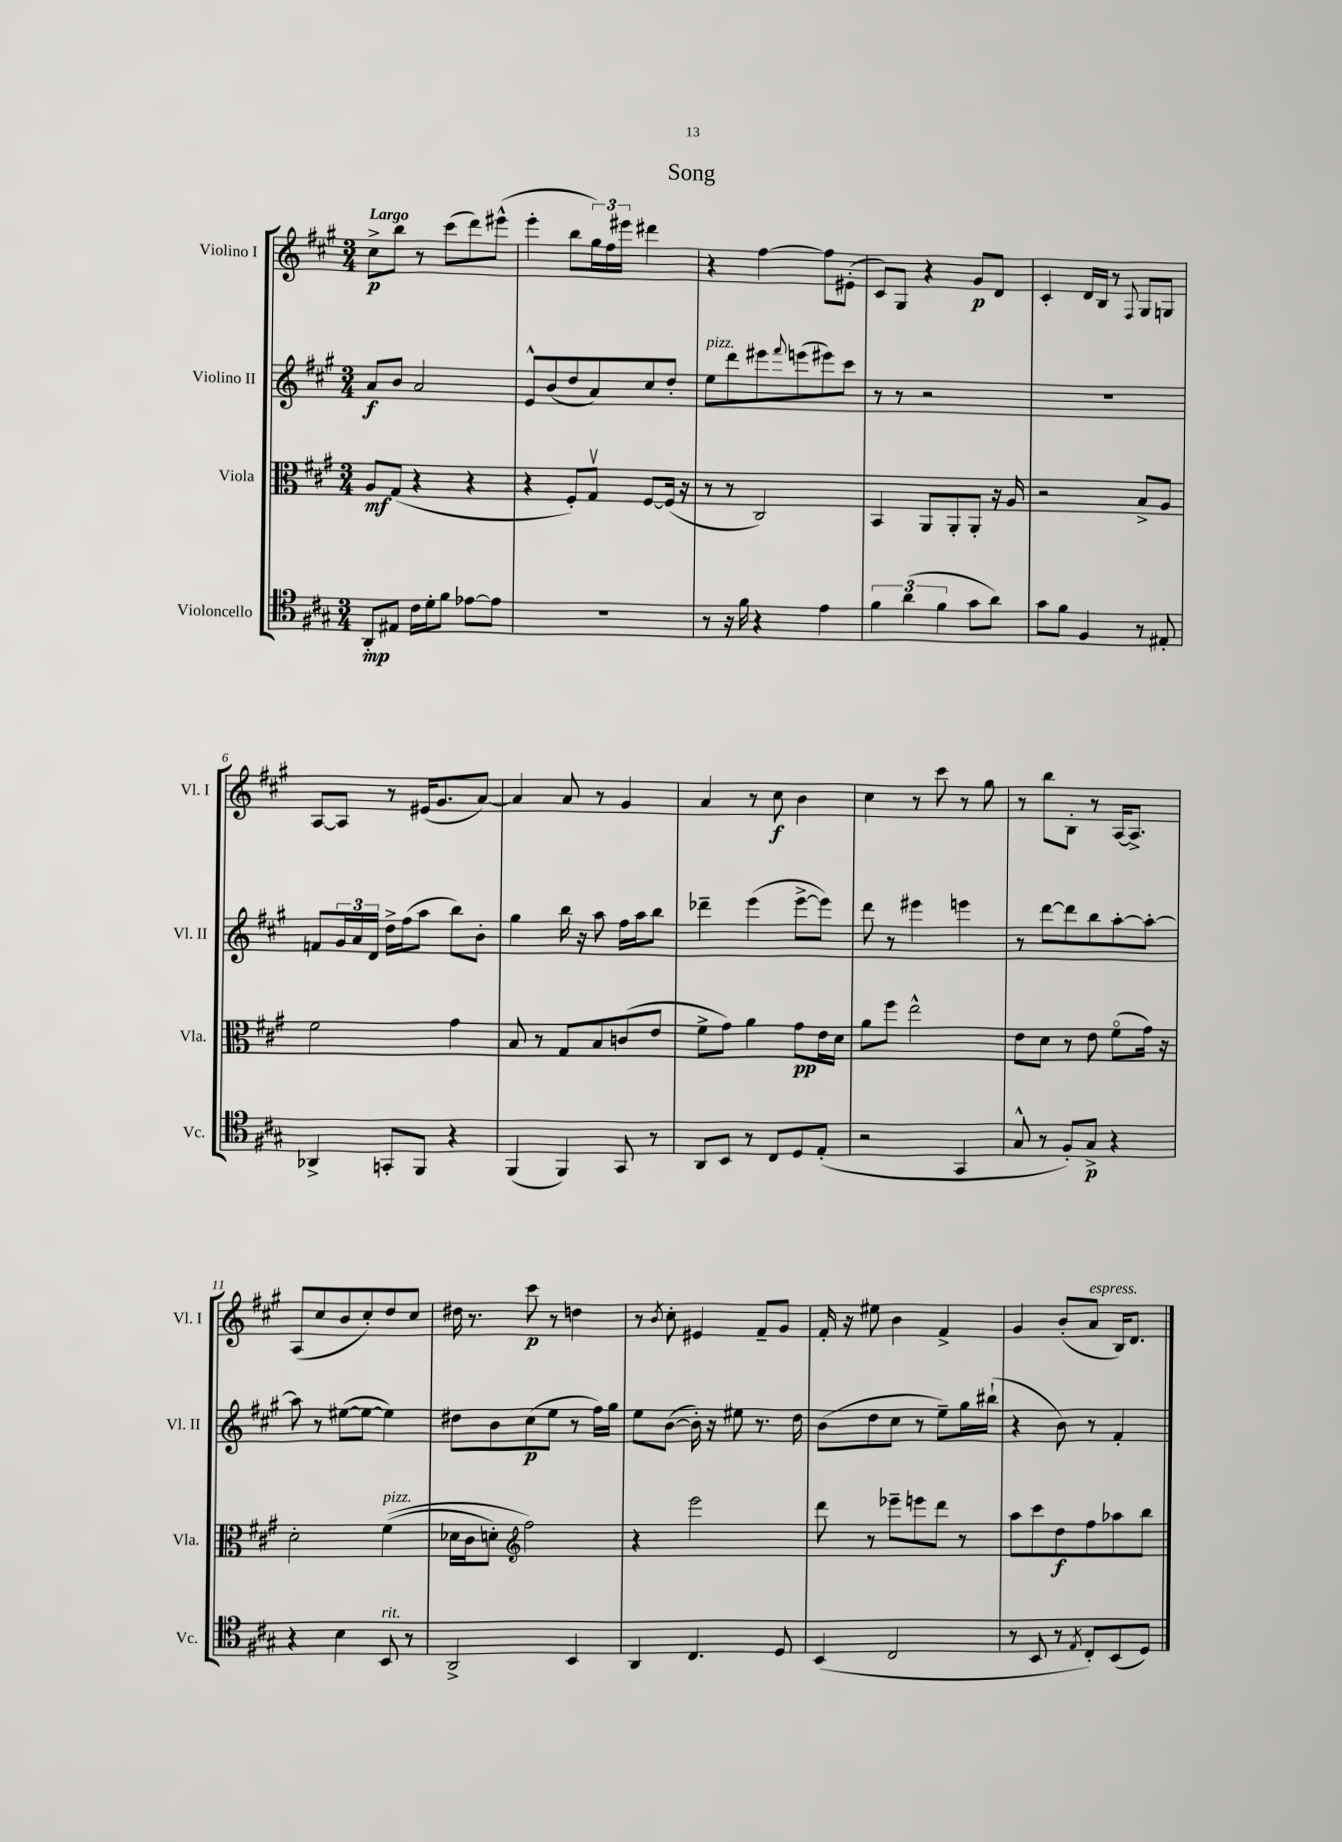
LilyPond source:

\header { title = "Song" }
<<
\new StaffGroup <<
\new Staff = "s0" \with { instrumentName = "Violino I" shortInstrumentName = "Vl. I" } {
    \clef treble \key a \major \numericTimeSignature \time 3/4 \tempo "Largo"
    cis''8->\p b''8 r8 cis'''8( d'''8) eis'''8-^( |
    e'''4-. b''8 \tuplet 3/2 { gis''16) fis''16 eis'''16 } dis'''4 |
    r4 fis''4~ fis''8 eis'8-.( |
    cis'8) gis8 r4 gis'8\p d'8 |
    cis'4-. d'16 b16 r8 \appoggiatura { fis8 } gis8 g8 |
    a8~ a8 r8 eis'16( gis'8. a'8~) |
    a'4 a'8 r8 gis'4 |
    a'4 r8 cis''8\f b'4 |
    cis''4 r8 cis'''8 r8 gis''8 |
    r8 b''8 b8-. r8 a16~ a8.-> |
    a8( cis''8 b'8 cis''8-.) d''8 cis''8 |
    dis''16 r8. cis'''8\p r8 d''4 |
    r8 \acciaccatura { b'8 } cis''8-. eis'4 fis'8-- gis'8 |
    fis'16-. r16 eis''8 b'4 fis'4-> |
    gis'4 b'8-.( a'8^\markup { \italic "espress." } b16) d'8. \bar "|." |
}
\new Staff = "s1" \with { instrumentName = "Violino II" shortInstrumentName = "Vl. II" } {
    \clef treble \key a \major \numericTimeSignature \time 3/4
    a'8\f b'8 a'2 |
    e'8-^ b'8( d''8 a'8) cis''8 d''8-. |
    e''8^\markup { \italic "pizz." } d'''8 eis'''8 \appoggiatura { fis'''8 } e'''8( eis'''8) cis'''8 |
    r8 r8 r2 |
    R2. |
    f'8 \tuplet 3/2 { gis'16 a'16 d'16 } d''16-> fis''16( a''8 b''8) b'8-. |
    gis''4 b''16 r16 a''8 fis''16 a''16 b''8 |
    des'''4-- e'''4( e'''8~-> e'''8) |
    d'''8 r8 eis'''4 e'''4 |
    r8 d'''8~ d'''8 b''8 a''8~-. a''8~-. |
    a''8 r8 eis''8~( eis''8~ eis''4) |
    dis''8 b'8 cis''8\p( e''8 r8 fis''16) gis''16 |
    e''8 b'8~( b'16-.) r16 eis''8 r8. d''16 |
    b'8( d''8 cis''8 r8 e''8--) gis''16 bis''16-!( |
    r4 b'8) r8 fis'4-. \bar "|." |
}
\new Staff = "s2" \with { instrumentName = "Viola" shortInstrumentName = "Vla." } {
    \clef alto \key a \major \numericTimeSignature \time 3/4
    a8\mf gis8( r4 r4 |
    r4 fis8-.) gis8\upbow fis8~ fis16( r16 |
    r8 r8 cis2) |
    b,4 a,8 a,8-. a,8-. r16 a16 |
    r2 b8-> a8 |
    fis'2 gis'4 |
    b8 r8 gis8 b8 c'8( e'8 |
    fis'8-> gis'8) a'4 gis'8\pp e'16 d'16 |
    a'8 fis''8 e''2-^ |
    e'8 d'8 r8 e'8 fis'8\flageolet( gis'16) r16 |
    d'2-. fis'4^\markup { \italic "pizz." }(\( |
    des'16 cis'16 d'8-.) \clef treble fis''2\) |
    r4 e'''2 |
    d'''8 r8 ees'''8-- e'''8 d'''8 r8 |
    a''8 cis'''8 d''8\f fis''8 aes''8 b''8 \bar "|." |
}
\new Staff = "s3" \with { instrumentName = "Violoncello" shortInstrumentName = "Vc." } {
    \clef tenor \key a \major \numericTimeSignature \time 3/4
    a,8-.\mp eis8 cis'16 d'16-. fis'8 ees'8~ ees'8 |
    R2. |
    r8 r16 fis'16 r4 e'4 |
    \tuplet 3/2 { fis'4 a'4( fis'4 } gis'8 a'8) |
    gis'8 fis'8 fis4 r8 eis8-. |
    aes,4-> g,8-. fis,8 r4 |
    fis,4( fis,4) gis,8 r8 |
    a,8 b,8 r8 cis8 d8 e8-.( |
    r2 gis,4 |
    gis8-^ r8 fis8-.) gis8->\p r4 |
    r4 b4 b,8^\markup { \italic "rit." } r8 |
    a,2-> b,4 |
    a,4 cis4. d8 |
    b,4( cis2 |
    r8 b,8 r8 \acciaccatura { e8 } cis8-.) b,8( d8) \bar "|." |
}
>>
>>
